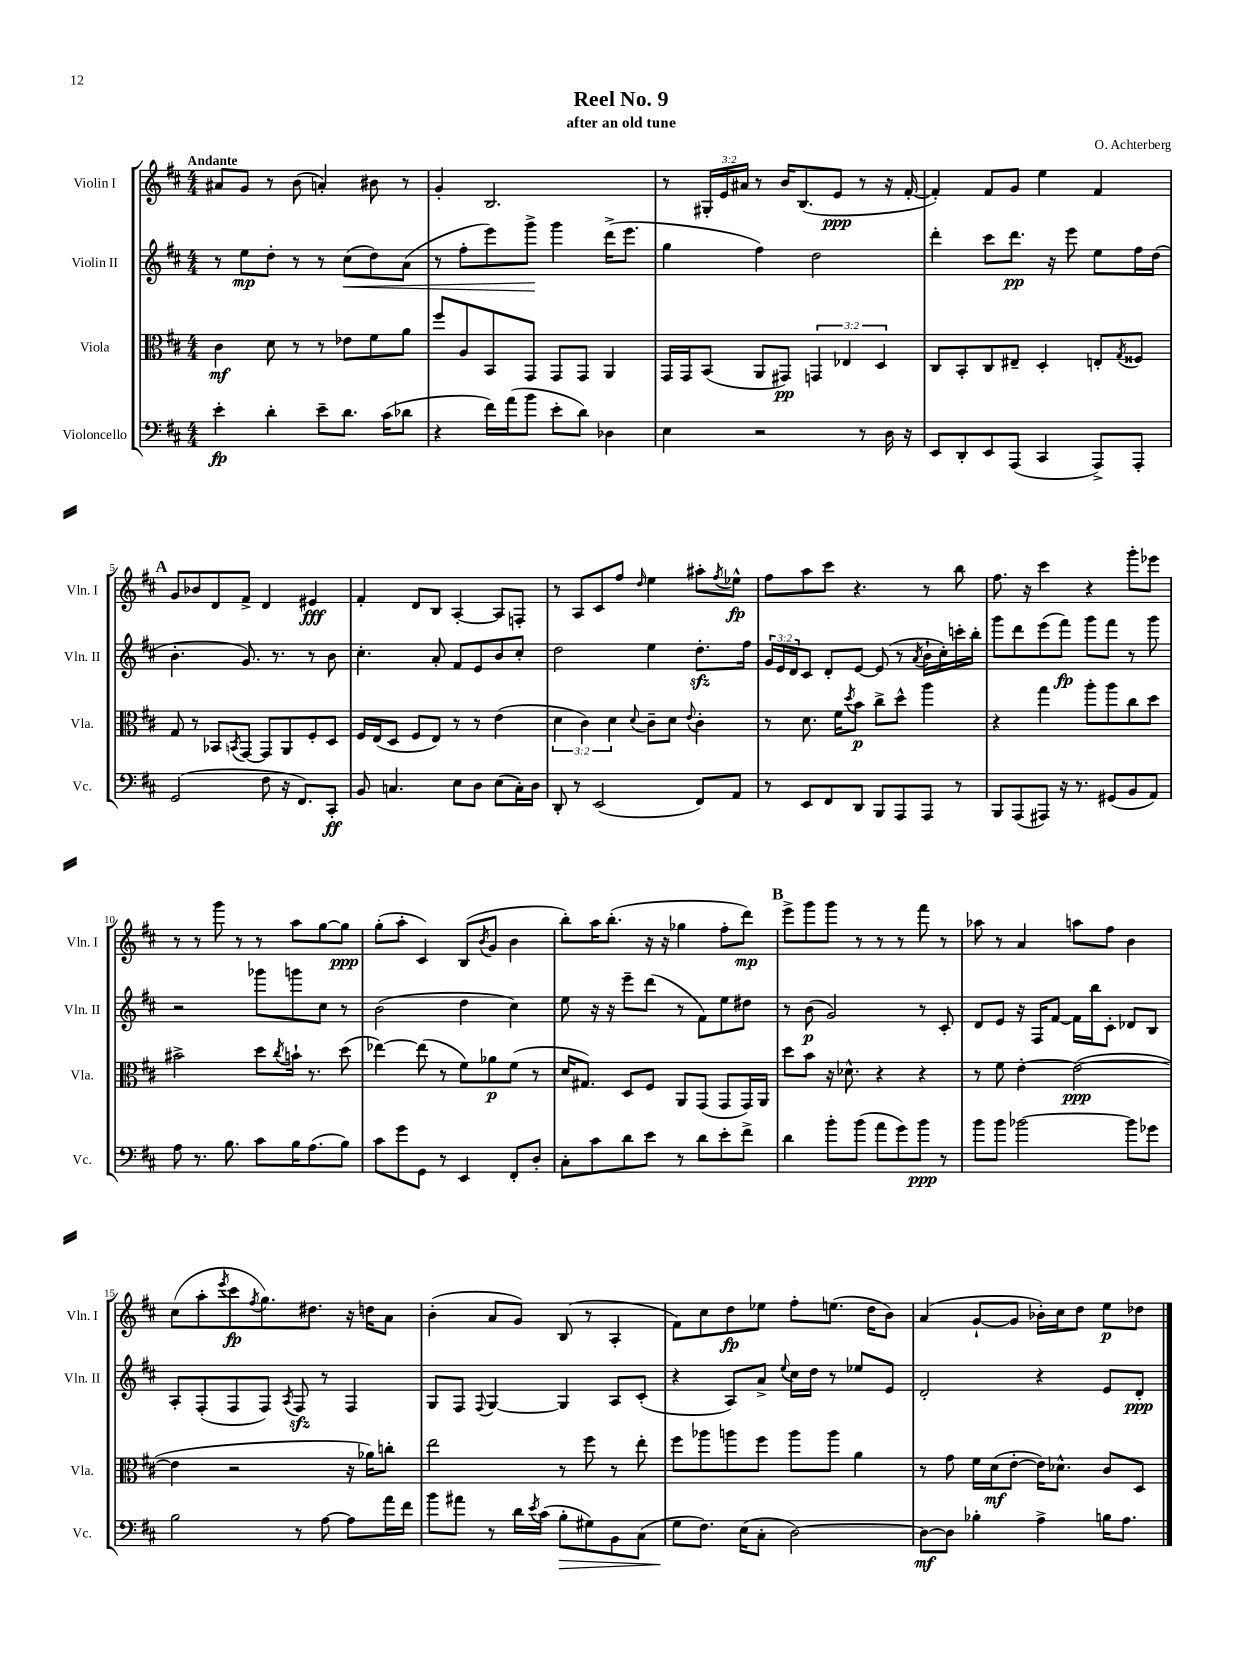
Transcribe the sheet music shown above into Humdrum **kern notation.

**kern	**kern	**kern	**kern
*staff4	*staff3	*staff2	*staff1
*clefF4	*clefC3	*clefG2	*clefG2
*k[f#c#]	*k[f#c#]	*k[f#c#]	*k[f#c#]
*M4/4	*M4/4	*M4/4	*M4/4
4e'	4c#	8r	8a#
.	.	8ee	8g
4d'	8d	8dd'	8r
.	8r	8r	(8b
8e~	8r	8r	4a')
8.d	8e-	(8cc#	.
.	8f#	8dd)	8b#
(16c#	.	.	.
8d-	8a	(8a	8r
=	=	=	=
4r	8ff#	8r	4g'
.	8A	8ff#'	.
16f#)	8BB	8eee)	2.B
(16a	.	.	.
8b	8GG	8ggg^	.
8e'	8GG	4ggg	.
8d)	8GG	.	.
4D-	4AA	(16ddd^	.
.	.	8.eee	.
=	=	=	=
4E	16GG	4gg	8r
.	16GG	.	.
.	(8BB	.	24G#'
.	.	.	24e
.	.	.	24a#
2r	8AA	4ff#)	8r
.	8GG#)	.	16b
.	.	.	(8.B
.	6GG	2dd	.
.	.	.	8e
.	6E-	.	.
8r	.	.	8r
.	6D	.	.
16D	.	.	16r
16r	.	.	[16f#'
=	=	=	=
8EE	8C#	4ddd'	4f#'])
8DD'	8BB'	.	.
8EE	8C#	8ccc#	8f#
(8AAA	8E#~	8.ddd	8g
4CC#	4D'	.	4ee
.	.	16r	.
.	.	8eee	.
8AAA^)	8E'	8ee	4f#
.	8qG	.	.
8AAA'	8F##	16ff#	.
.	.	(16dd	.
=	=	=	=
(2GG	8G	4.b'	8g
.	8r	.	8b-
.	8BB-	.	8d
.	8qBB	.	.
.	[8GG	8.g)	8f#^
8F#	8GG]	.	4d
.	.	8.r	.
16r	8AA	.	.
8.FF#)	.	.	.
.	8F#'	8r	4e#
8CC#'	8D	8b	.
=	=	=	=
8BB	16F#	4.cc#'	4f#'
.	(16E	.	.
4.C	8D	.	.
.	8F#	.	8d
.	8E)	8a'	8B
8E	8r	8f#	[4A'
8D	8r	8e	.
(8E	(4e	8b	8A]
16C')	.	8cc#'	8F'
16D	.	.	.
=	=	=	=
8DD'	6d	2dd	8r
8r	.	.	8A
.	6c#)	.	.
(2EE	.	.	8c#
.	6d	.	.
.	.	.	8ff#
.	8qqd	.	16qqdd
.	8c#~	4ee	4ee
.	8d	.	.
.	8qqe	.	.
8FF#)	4c#'	8.dd'	8aa#'
.	.	.	8qff#
8AA	.	.	8ee-^^
.	.	16ff#	.
=	=	=	=
8r	8r	24g	8ff#
.	.	24e	.
.	.	24d	.
8EE	8.d	8c#	8aa
8FF#	.	8d'	8ccc#
.	16f#	.	.
.	8qdd	.	.
8DD	8b	[8e	4.r
8BBB	8cc#^	(8e]	.
8AAA	8dd^^	8r	.
.	.	8qa	.
8AAA	4aa	16b`	8r
.	.	16cc#')	.
8r	.	16ccc'	8bb
.	.	16bb'	.
=	=	=	=
8BBB	4r	8ggg	8.ff#
(8AAA	.	8ddd	.
.	.	.	16r
8AAA#)	4gg	(8eee	4ccc#
16r	.	8fff#)	.
8.r	.	.	.
.	8aa'	8ggg	4r
(8GG#	8aa	8fff#	.
8BB	8cc#	8r	8ggg'
8AA)	8dd	8ggg	8eee-
=	=	=	=
8A	2b#^	2r	8r
8.r	.	.	8r
.	.	.	8ggg
8.B	.	.	.
.	.	.	8r
8c#	8dd	8ggg-	8r
.	8qcc#	.	.
16B	16b`	8ggg	8aa
(8.A	8.r	.	.
.	.	8cc#	[8gg
8B)	(8dd	8r	8gg]
=	=	=	=
8c#	[4ee-)	(2b	(8gg'
8g	.	.	8aa'
8GG	(8ee-]	.	4c#)
8r	8r	.	.
4EE	8f#)	4dd	(8B
.	.	.	8qb
.	8a-	.	8g
8FF#'	(8f#	4cc#)	4b
8D'	8r	.	.
=	=	=	=
8C#'	16d	8ee	8bb')
.	8.G#)	.	.
8c#	.	16r	16aa
.	.	16r	(8.bb'
8d	8D	8eee~	.
8e	8F#	(8ddd	16r
.	.	.	16r
8r	8AA	8r	4gg-
8d	(8GG	8f#)	.
8e'	8GG	8ee	8ff#'
8f#^	16GG)	8dd#	8ddd)
.	16AA	.	.
=	=	=	=
4d	8dd	8r	8eee^
.	8b	(8b	8ggg
8b'	16r	2g)	8ggg
.	8.d-^^	.	.
(8b	.	.	8r
8a	4r	.	8r
8g)	.	.	8r
8b	4r	8r	8fff#
8r	.	8c#'	8r
=	=	=	=
8b	8r	8d	8aa-
8b	8f#	8e	8r
[2b-	[4e'	16r	4a
.	.	16F#	.
.	.	[8f#	.
.	(2e_	16f#]	8aa
.	.	16bb	.
.	.	8c#'	8ff#
8b-]	.	8d-	4b
8g-	.	8B	.
=	=	=	=
2B	4e]	8A'	(8cc#
.	.	(8F#'	8aa'
.	.	.	8qeee
.	2r	8F#	8ccc#
.	.	.	8qff#
.	.	8F#)	8.gg)
.	.	8qA	.
8r	.	8F#	.
.	.	.	8.dd#
[8A	.	8r	.
8A]	16r	4F#	16r
.	16a-)	.	16dd
16a	8cc'	.	8a
16f#	.	.	.
=	=	=	=
8b	2ee	8G	(4b'
8a#	.	8F#	.
.	.	8qqF#	.
8r	.	[4G	8a
16d	.	.	8g)
8qe	.	.	.
(16c#	.	.	.
8B'	8r	4G]	(8B
8G#)	8ff#	.	8r
8BB	8r	8A	4A'
(8C#	8ee'	(8c#'	.
=	=	=	=
8G	8ff#	4r	8f#)
8.F#)	8aa-	.	8cc#
.	8aa	8A)	8dd
(16E	.	.	.
8C#'	8ff#	8a^	8ee-
.	.	8qqee	.
[2D)	8aa	16cc#	8ff#'
.	.	16dd	.
.	8aa	8r	(8.ee
.	4a	8ee-	.
.	.	.	16dd
.	.	8e	8b)
=	=	=	=
8D_	8r	2d'	(4a
8D]	8g	.	.
4B-'	16f#	.	[8g`
.	(16d	.	.
.	[8e'	.	8g]
4A^	16e])	4r	16b-')
.	8.d-^^	.	16cc#
.	.	.	8dd
16B	8c#	8e	8ee
8.A	.	.	.
.	8D	8d'	8dd-
==	==	==	==
*-	*-	*-	*-
